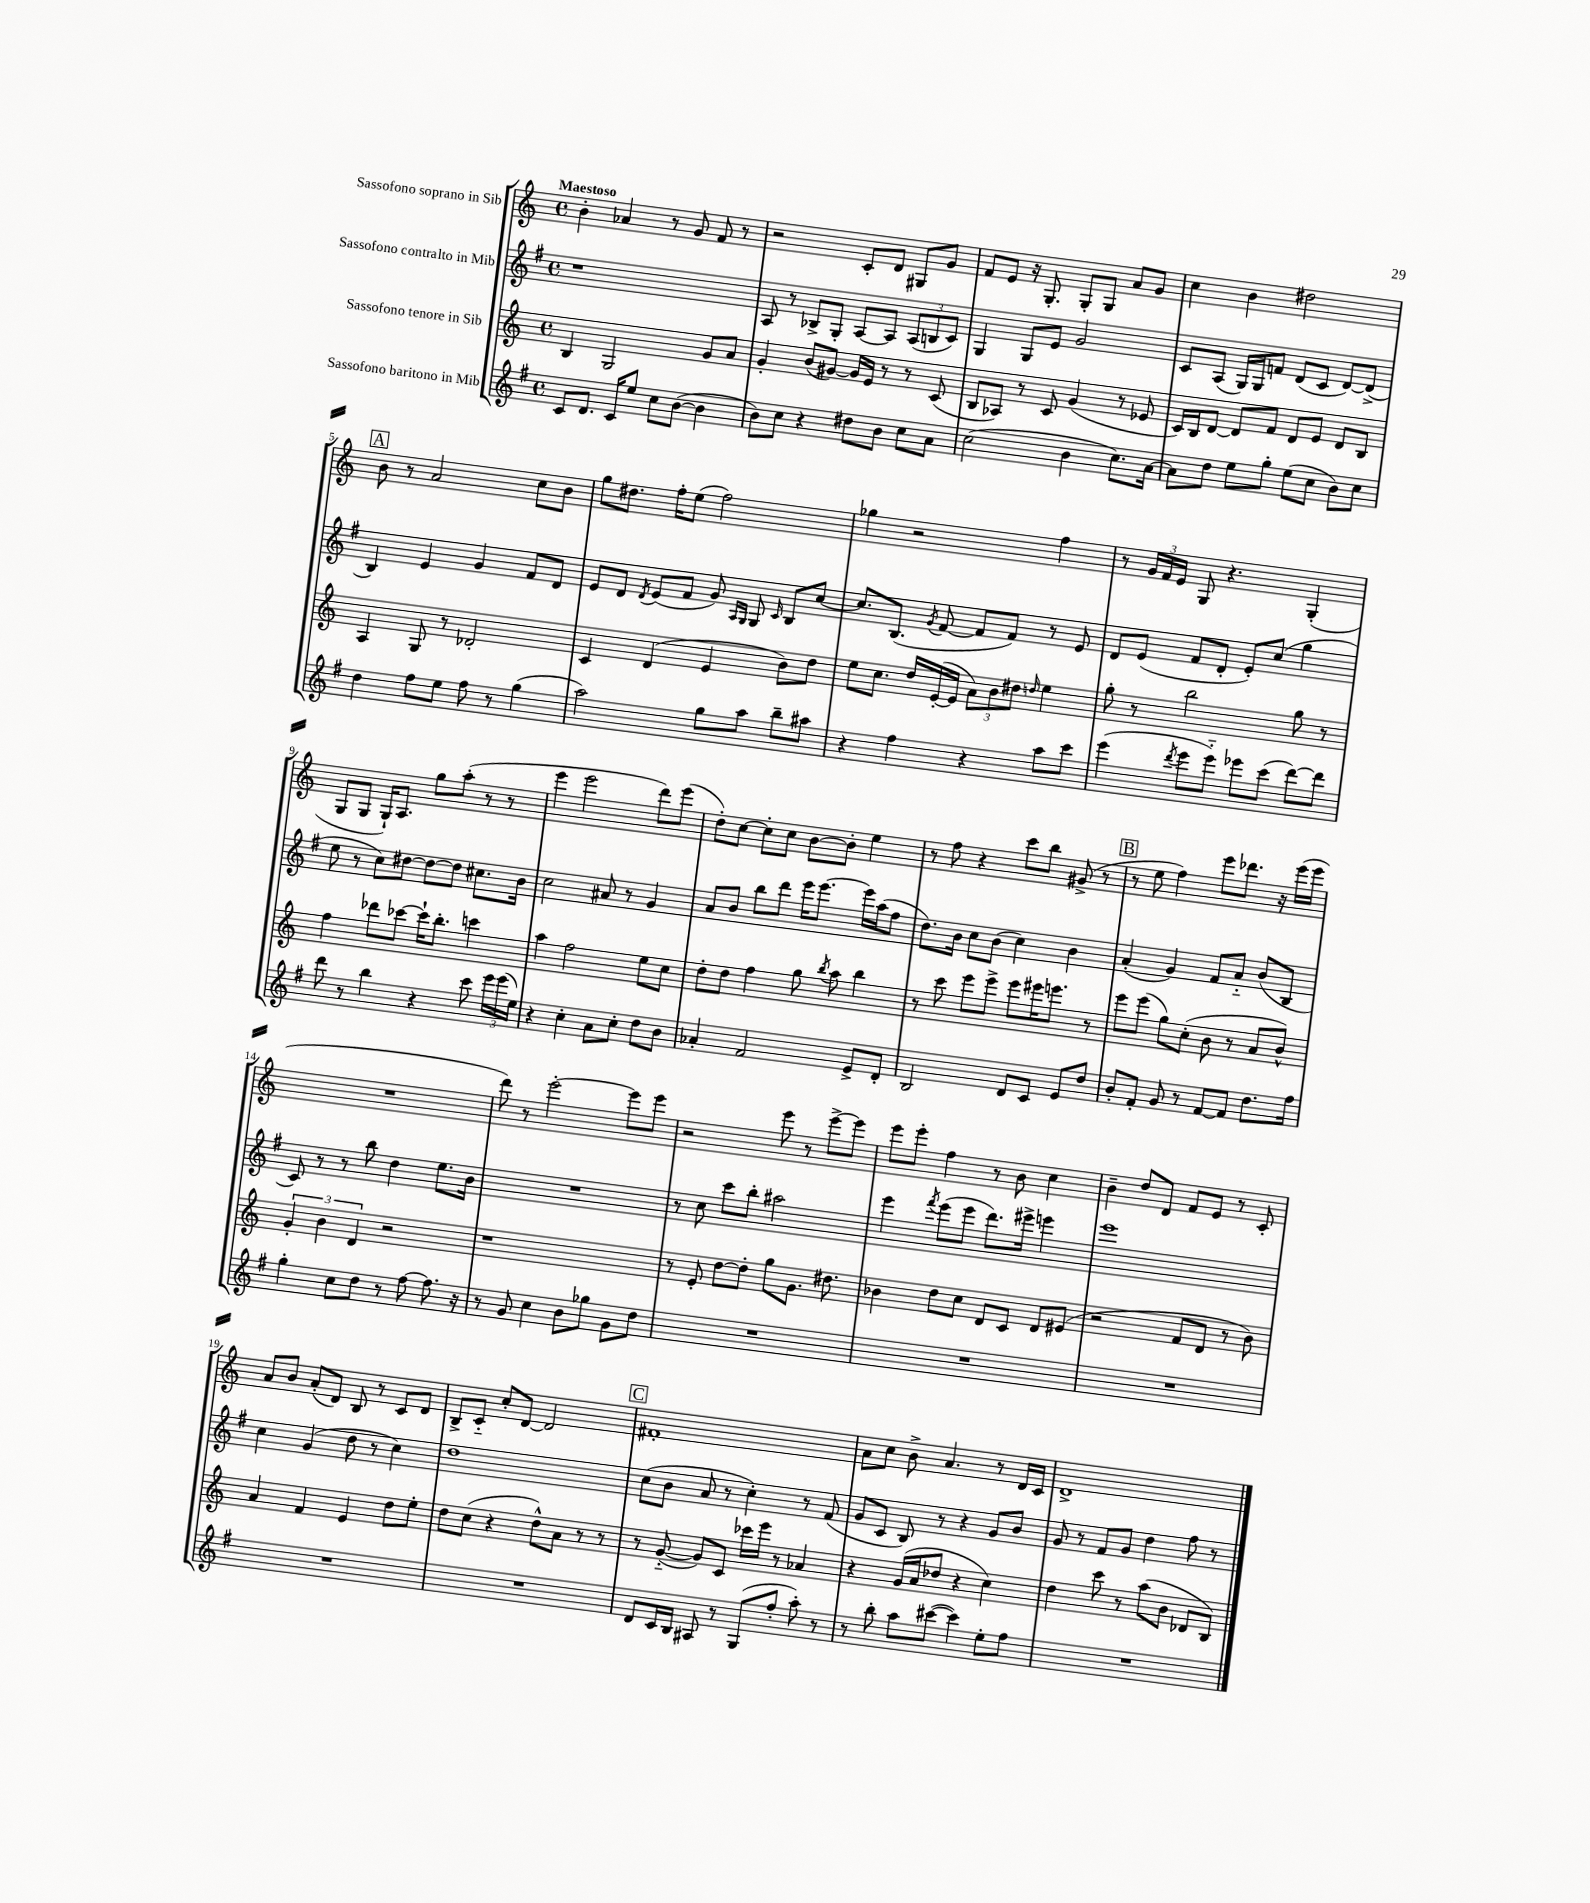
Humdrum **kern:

**kern	**kern	**kern	**kern
*staff4	*staff3	*staff2	*staff1
*clefG2	*clefG2	*clefG2	*clefG2
*k[f#]	*k[]	*k[f#]	*k[]
*M4/4	*M4/4	*M4/4	*M4/4
*met(c)	*met(c)	*met(c)	*met(c)
8c	4B	1r	4b'
8.d	.	.	.
.	2G	.	4a-
16c	.	.	.
8ee	.	.	.
8cc	.	.	8r
([8b	.	.	8g
4b]	8g	.	8f
.	8a	.	8r
=	=	=	=
8b)	4g'	8A	2r
8cc	.	8r	.
4r	(8b	8B-^	.
.	[8g#)	8G'	.
8dd#	16g#]	[8A	8c'
.	16e	.	.
8b	8r	8A]	8d
8cc	8r	(12A	8G#
.	.	12B	.
8a	(8c	.	8g
.	.	12c)	.
=	=	=	=
(2cc	8B	4G	8f
.	8A-)	.	8e
.	8r	8G	16r
.	.	.	8.G'
.	8c	8e	.
4b	(4g	2g	8G'
.	.	.	8G
8.cc)	8r	.	8a
.	8e-	.	8g
[16a	.	.	.
=	=	=	=
8a]	16c)	8c	4cc
.	16B	.	.
8dd	[8d	(8A	.
8ee	8d]	16G)	4b
.	.	16G	.
8gg'	8f	8f	.
(8ee	8d	(8d	2dd#
8cc	8e	8c	.
8b)	8d	[8d)	.
8cc	8B	(8d^]	.
=	=	=	=
4dd	4A	4B)	8b
.	.	.	8r
8ff#	8G	4e	2a
8ee	8r	.	.
8ff#	2d-'	4g	.
8r	.	.	.
(4gg	.	8f#	8cc
.	.	8d	8b
=	=	=	=
2aa)	4c	8e	8gg
.	.	8d	8.dd#
.	.	8qd	.
.	(4d	(8e	.
.	.	.	16ff'
.	.	8f#	(8ee
8gg	4e	8g)	2ff)
.	.	16qqA	.
.	.	16qqG	.
8aa	.	8G	.
.	.	16qqc	.
8bb~	8b)	8B	.
8aa#	8dd	[8cc	.
=	=	=	=
4r	8ee	8.cc]	4gg-
.	8.cc	.	.
.	.	(8.B	.
4ff#	.	.	2r
.	16dd	.	.
.	.	8qg	.
.	([16e'	[8f#	.
.	16e]	.	.
4r	12a)	8f#]	.
.	12b	.	.
.	.	8f#)	.
.	12dd#	.	.
.	16qqdd	.	.
8aa	4ee	8r	4ff
8ccc	.	8e	.
=	=	=	=
(4eee	8gg'	8d	8r
.	8r	(8e	24g
.	.	.	24f
.	.	.	24e
8qddd	.	.	.
8eee	2bb	8f#	8G
8eee'~)	.	8d'	4.r
8eee-	.	8e')	.
(8ccc	.	(8cc	.
[8ddd)	8gg	4gg	(4G'
8ddd]	8r	.	.
=	=	=	=
8ddd	4ff	8ee	8G
8r	.	8r	8G
4bb	8ddd-	8cc)	16G`)
.	.	.	8.A
.	[8ccc-	[8dd#	.
4r	16ccc-`]	8dd#_	8gg
.	8.bb'	.	.
.	.	8dd#]	(8aa'
8ccc	4ccc	8.cc#	8r
24eee	.	.	8r
(24eee	.	.	.
.	.	16b	.
24ee)	.	.	.
=	=	=	=
4r	4aa	2cc	4eee
4cc'	2ff	.	2eee
8a	.	8a#	.
8cc'	.	8r	.
8dd	8ee	4g	8ddd)
8b	8cc	.	(8eee
=	=	=	=
4a-'	8dd'	8a	8dd')
.	8dd	8b	[8cc
2f#	4ff	8bb	8cc']
.	.	8ddd	8cc
.	8gg	16eee	[8b
.	.	[8.eee	.
.	8qbb	.	.
.	8aa	.	8b']
8e^	4bb	16eee]	4ee
.	.	(16aa	.
8d'	.	8ff#	.
=	=	=	=
2B	8r	8.dd)	8r
.	8ccc	.	8ff
.	.	16b	.
.	8eee	8cc	4r
.	8eee^	(8b	.
8d	8eee	4cc)	8ccc
8c	16eee#	.	8bb
.	8.eee	.	.
8e	.	4b	(8g#^
8dd	8r	.	8r
=	=	=	=
8b'	8eee	(4a'	8r
8f#'	(8eee	.	8ee
8g	8gg)	4g)	4ff)
8r	(8cc'	.	.
[8f#	8b	8f#	8eee
8f#]	8r	8a'~	8.ddd-
8.dd	8a	(8b	.
.	.	.	16r
.	8b^^)	8B	(16eee
16ff#	.	.	16eee
=	=	=	=
4gg'	6g'	8c)	1r
.	.	8r	.
.	6b	.	.
8cc	.	8r	.
.	6d	.	.
8dd	.	8bb	.
8r	2r	4dd	.
[8ff#	.	.	.
8.ff#]	.	8.ee	.
16r	.	16b	.
=	=	=	=
8r	1r	1r	8ddd)
8g	.	.	8r
4cc	.	.	[2eee'
8b	.	.	.
8gg-	.	.	.
8g	.	.	8eee]
8dd	.	.	8eee
=	=	=	=
1r	8r	8r	2r
.	8e'	8cc	.
.	[8dd	8ccc	.
.	8dd']	8bb'	.
.	8gg	2aa#	8eee
.	8.g	.	8r
.	.	.	[8eee^
.	8.dd#	.	.
.	.	.	8eee]
=	=	=	=
1r	4b-	4eee	8eee
.	.	.	8eee'
.	.	8qfff#	.
.	8dd	(8eee	4ff
.	8cc	8eee	.
.	8d	8.ddd)	8r
.	8c	.	8b
.	.	16eee#^	.
.	8d	4eee	4cc
.	(8e#	.	.
=	=	=	=
1r	2r	1eee	4b~
.	.	.	8dd
.	.	.	8d
.	8f	.	8f
.	8d	.	8e
.	8r	.	8r
.	8b)	.	8c'
=	=	=	=
1r	4a	4cc	8a
.	.	.	8b
.	4f	(4g	(8a'
.	.	.	8d)
.	4e	8dd	8B
.	.	8r	8r
.	8dd	4cc)	8c
.	8ee'	.	8d
=	=	=	=
1r	8dd	1dd	8B^
.	(8cc	.	8c'~
.	4r	.	8cc'
.	.	.	[8d
.	8dd^^)	.	2d]
.	8a	.	.
.	8r	.	.
.	8r	.	.
=	=	=	=
8d	8r	(8cc	1f#'
16c	([8g'~	8b	.
16B	.	.	.
8A#	8g])	8a	.
8r	8c	8r	.
(8G	16ccc-	4cc')	.
.	16eee	.	.
8ff#'	8r	.	.
8aa')	4a-	8r	.
8r	.	(8f#	.
=	=	=	=
8r	4r	8g	8a
8bb'	.	8c	8cc
8aa	(16g	8B)	8b^
.	16a	.	.
([8ccc#	8dd-	8r	4.a
4ccc#])	4r	4r	.
8ee'	4cc)	8g	8r
8ff#	.	8b	16d
.	.	.	16c
=	=	=	=
1r	4dd	8g	1d^
.	.	8r	.
.	8ccc	8f#	.
.	8r	8g	.
.	(8aa	4dd	.
.	8b	.	.
.	8d-	8ff#	.
.	8B)	8r	.
==	==	==	==
*-	*-	*-	*-
